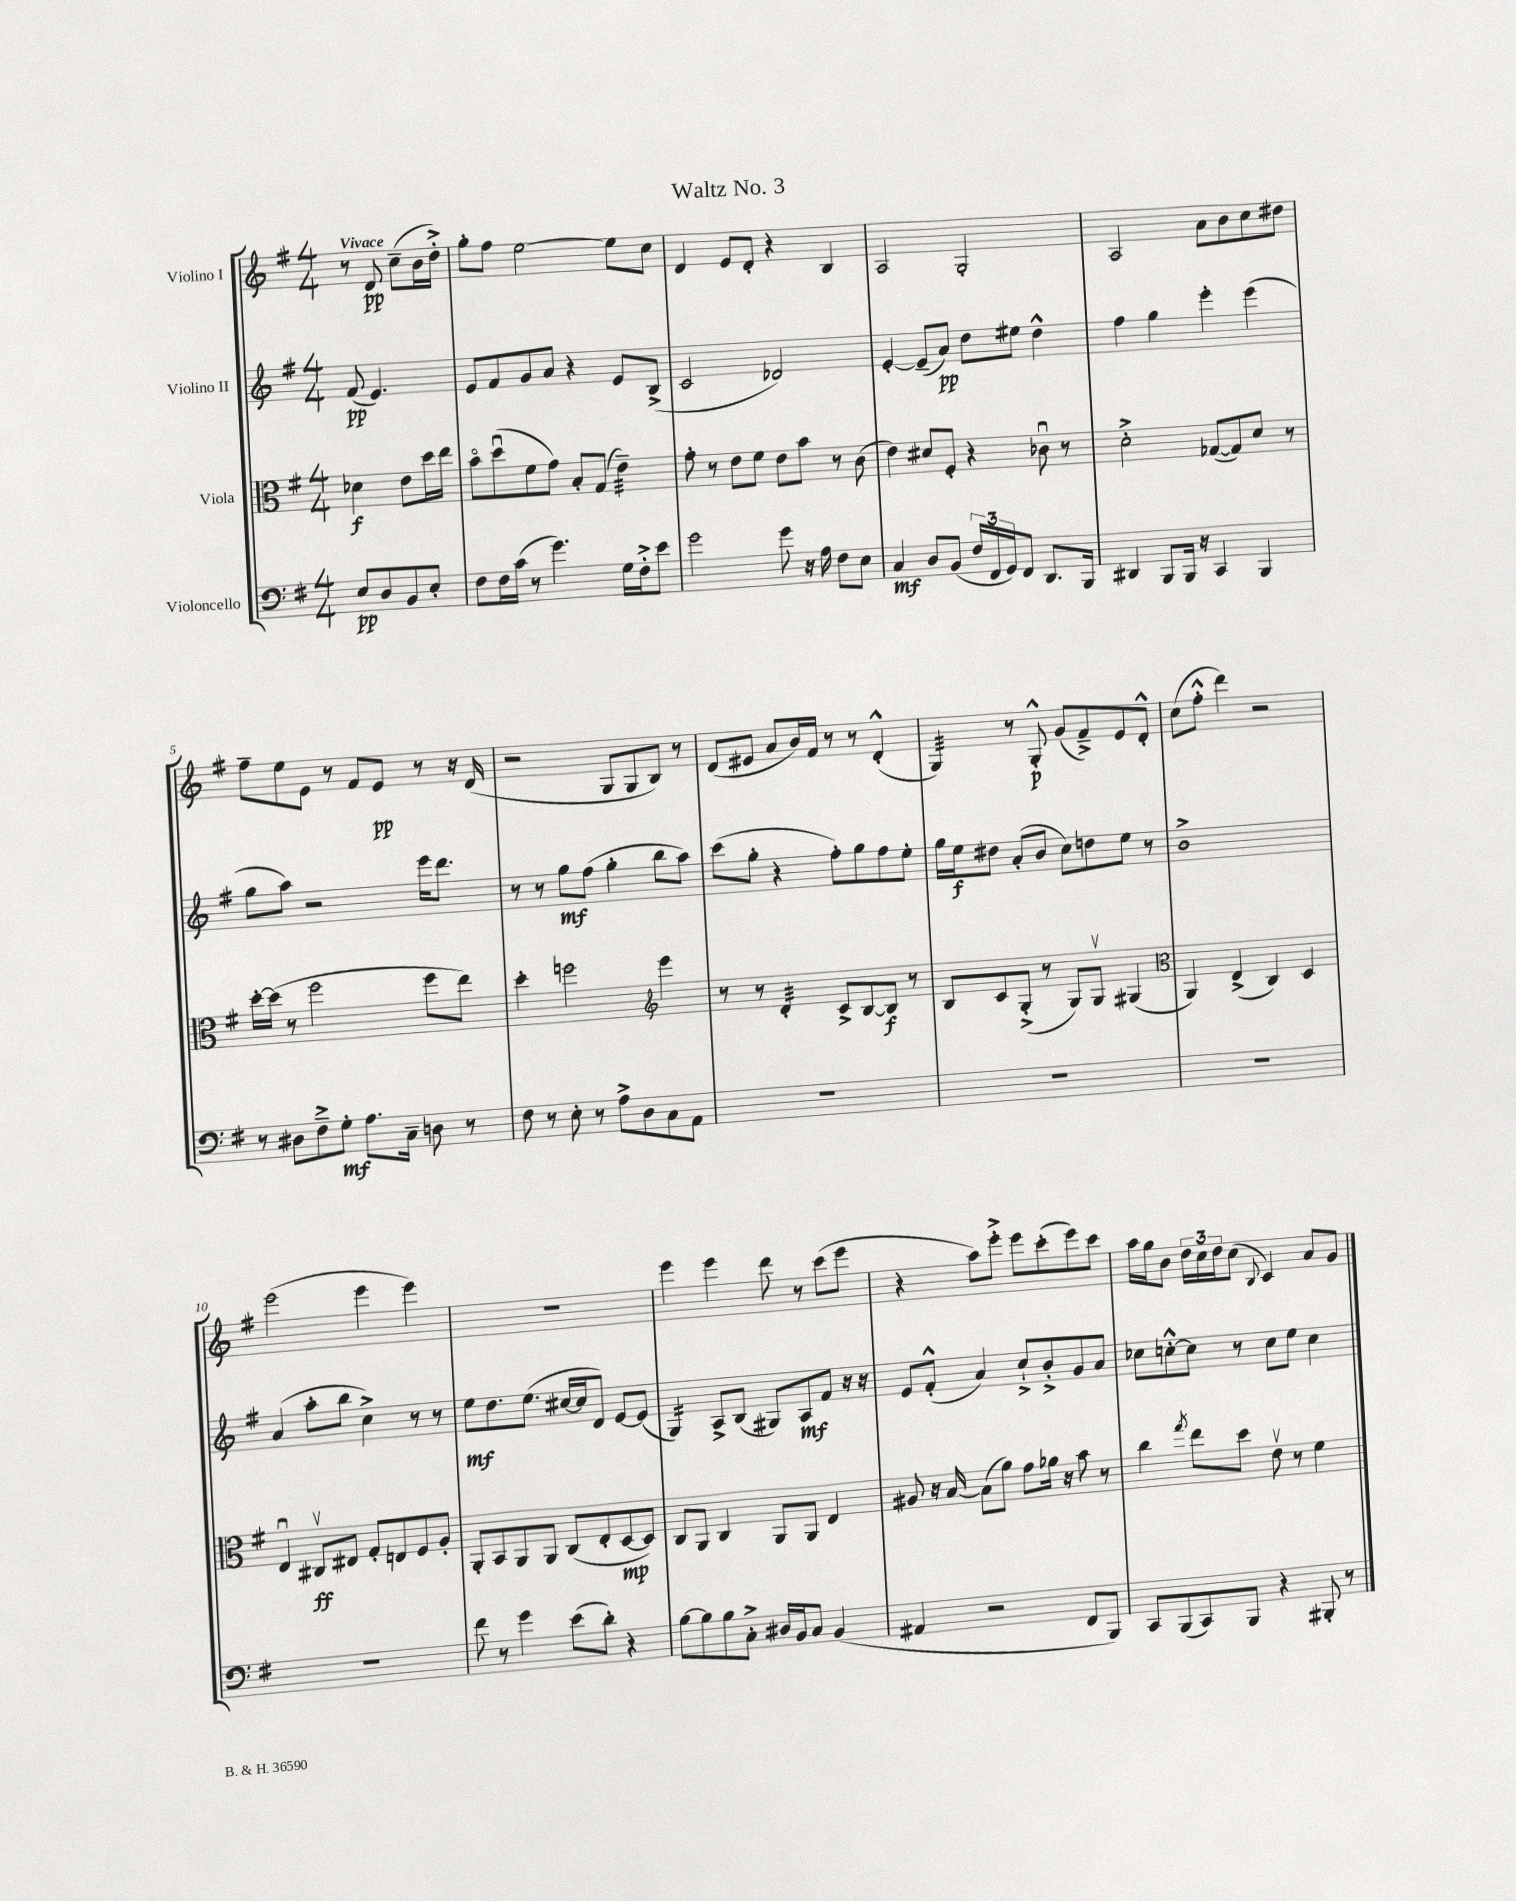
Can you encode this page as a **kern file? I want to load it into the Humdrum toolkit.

**kern	**kern	**kern	**kern
*staff4	*staff3	*staff2	*staff1
*clefF4	*clefC3	*clefG2	*clefG2
*k[f#]	*k[f#]	*k[f#]	*k[f#]
*M4/4	*M4/4	*M4/4	*M4/4
8E/L	4d-\	(8f#/	8r
8D/	.	4.e/)	8d/
8BB/	8e\L	.	(8cc~\L
8E'/J	16dd\L	.	16b\L
.	16ee\JJ	.	16dd'^\JJ)
=	=	=	=
8F#\L	8bo\L	8e/L	8gg'\L
16F#\L	(8ddu\	8f#/	8ff#\J
(16c\JJ	.	.	.
8r	8f#\	8g/	[2ee\
4.g\)	8g\J)	8a/J	.
.	8B'/L	4r	.
.	(8G/J	.	.
16G\LL	4e~\)	8e/L	8ee\]L
16F#'^\J	.	.	.
8e\J	.	(8B^/J	8cc\J
=	=	=	=
2g\	8g'\	2c/	4d/
.	8r	.	.
.	8e\L	.	8e/L
.	8f#\J	.	8d'/J
8g\	8e\L	2d-/)	4r
16r	8b\J	.	.
16A\	.	.	.
8F#\L	8r	.	4B/
8E\J	(8c\	.	.
=	=	=	=
4C/	4e\)	[4e'/	2A/
8D/L	8d#/L	(8e~/]L	.
(8BB/J	8F#'/J	8a/J)	.
24F#/LL	4r	8dd\L	2G'/
24FF#/	.	.	.
24GG/J)	.	.	.
8FF#/J	.	8ee#\J	.
8.DD/L	8c-u\	4dd^^\	.
.	8r	.	.
16BBB/Jk	.	.	.
=	=	=	=
4DD#/	2d'^\	4ff#\	2A/
8BBB/L	.	4gg\	.
16BBB/Jk	.	.	.
16r	.	.	.
4CC/	([8G-/L	4eee'\	8a\L
.	8G-/])	.	8b\
4BBB/	8d/J	(4eee\	8cc\
.	8r	.	8dd#\J
=	=	=	=
8r	[16dd'\LL	8gg\L	8ff#~\L
.	(16dd\]JJ	.	.
8D#\L	8r	8aa\J)	8ee\
8F#~^\	2ff#\	2r	8e\J
8G'\J	.	.	8r
8.A\L	.	.	8f#/L
.	.	.	8e/J
16C~\Jk	.	.	.
8D\	8ff#\L	16eee\LK	8r
.	.	8.ddd\J	.
8r	8ee\J)	.	16r
.	.	.	(16d/
=	=	=	=
8F#\	4dd'\	8r	2r
8r	.	8r	.
8E'\	2ff\	8gg\L	.
8r	.	(8ff#\J	.
8A^\L	.	4gg'\	8G/L
8D\	.	.	8G/
*	*clefG2	*	*
8C\	4eee\	8bb\L	8B/J)
8AA\J	.	8aa\J)	8r
=	=	=	=
1r	8r	(8ccc\L	(8d/L
.	8r	8gg'\J	8e#/J
.	4d'/	4r	8a/L
.	.	.	16b/L)
.	.	.	16f#/JJ
.	8c^/L	8ff#'\L)	8r
.	[8B/	8gg\	8r
.	8B/]J	8ff#\	(4d'^^/
.	8r	8ee'\J	.
=	=	=	=
1r	8B/L	16gg\LL	4G/)
.	.	16ee\J	.
.	8c/	8dd#\J	.
.	(8G'^/J	(8a'/L	8r
.	8r	8b/J	8G'^^/
.	8G/L)	8cc\L)	(8g/L
.	8Gv/J	8dd\	8f#~^/)
.	(4G#/	8ee\J	8e/
.	.	8r	8d'^^/J
=	=	=	=
*	*clefC3	*	*
1r	4AA/)	1b^	(8cc\L
.	.	.	8ff#'^^\J
.	(4E^/	.	4ddd\)
.	4C/)	.	2r
.	4D/	.	.
=	=	=	=
1r	4Eu/	(4a/	(2eee\
.	8C#v/L	8aa'\L	.
.	8E#/J	8bb\J	.
.	8G'/L	4cc^\)	4eee\
.	8E/	.	.
.	8F#/	8r	4eee\)
.	8A'/J	8r	.
=	=	=	=
8f#\	8AA'/L	8ee\L	1r
8r	8BB/	8.dd\	.
4g\	8AA/	.	.
.	.	(8.ee\J	.
.	8AA/J	.	.
(8e\L	(8C/L	[16cc#/LL	.
.	.	16cc#/]J	.
8d'\J)	8E'/	8d/J)	.
4r	[8D/	[8e/L	.
.	8D/]J)	(8e/]J	.
=	=	=	=
[8B\L	8C/L	4G/)	4eee\
8B\]	8AA/J	.	.
8B\	4C/	8A^/L	4eee\
8C'^\J	.	(8B/J	.
16D#/LL	8AA/L	8G#/L)	8ddd\
16BB/J	.	.	.
8C/J	8AA/J	8A/	8r
(4BB/	4E/	8f#/J	(8ccc\L
.	.	16r	8eee\J
.	.	16r	.
=	=	=	=
4AA#/	8A#/	8e/L	4r
.	16r	(8f#'^^/J	.
.	[16B/	.	.
2r	(8B\]L	4a/)	8aa\L)
.	8a\J)	.	8eee'^\J
.	8g\L	8cc`^/L	8eee\L
.	16a-\Jk	8b'^/	(8ccc'\
.	16r	.	.
8FF#/L	8b\	8g/	8eee\)
8BBB/J)	8r	8a/J	8ccc\J
=	=	=	=
8CC/L	4cc\	8cc-\L	16aa\LL
.	.	.	16gg\J
(8BBB/	.	[8cc'^^\	8b\J
.	8qgg/	.	.
8CC/)	8ee\L	8cc\]J	24dd\LL
.	.	.	24cc\
.	.	.	24dd\J
8BBB/J	8dd\J	8r	(8cc\J
.	.	.	8qqB/
4r	8ev\	8cc\L	4c/)
.	8r	8ee\J	.
8BBB#'/	4f#\	4cc\	8a/L
8r	.	.	8g/J
==	==	==	==
*-	*-	*-	*-
